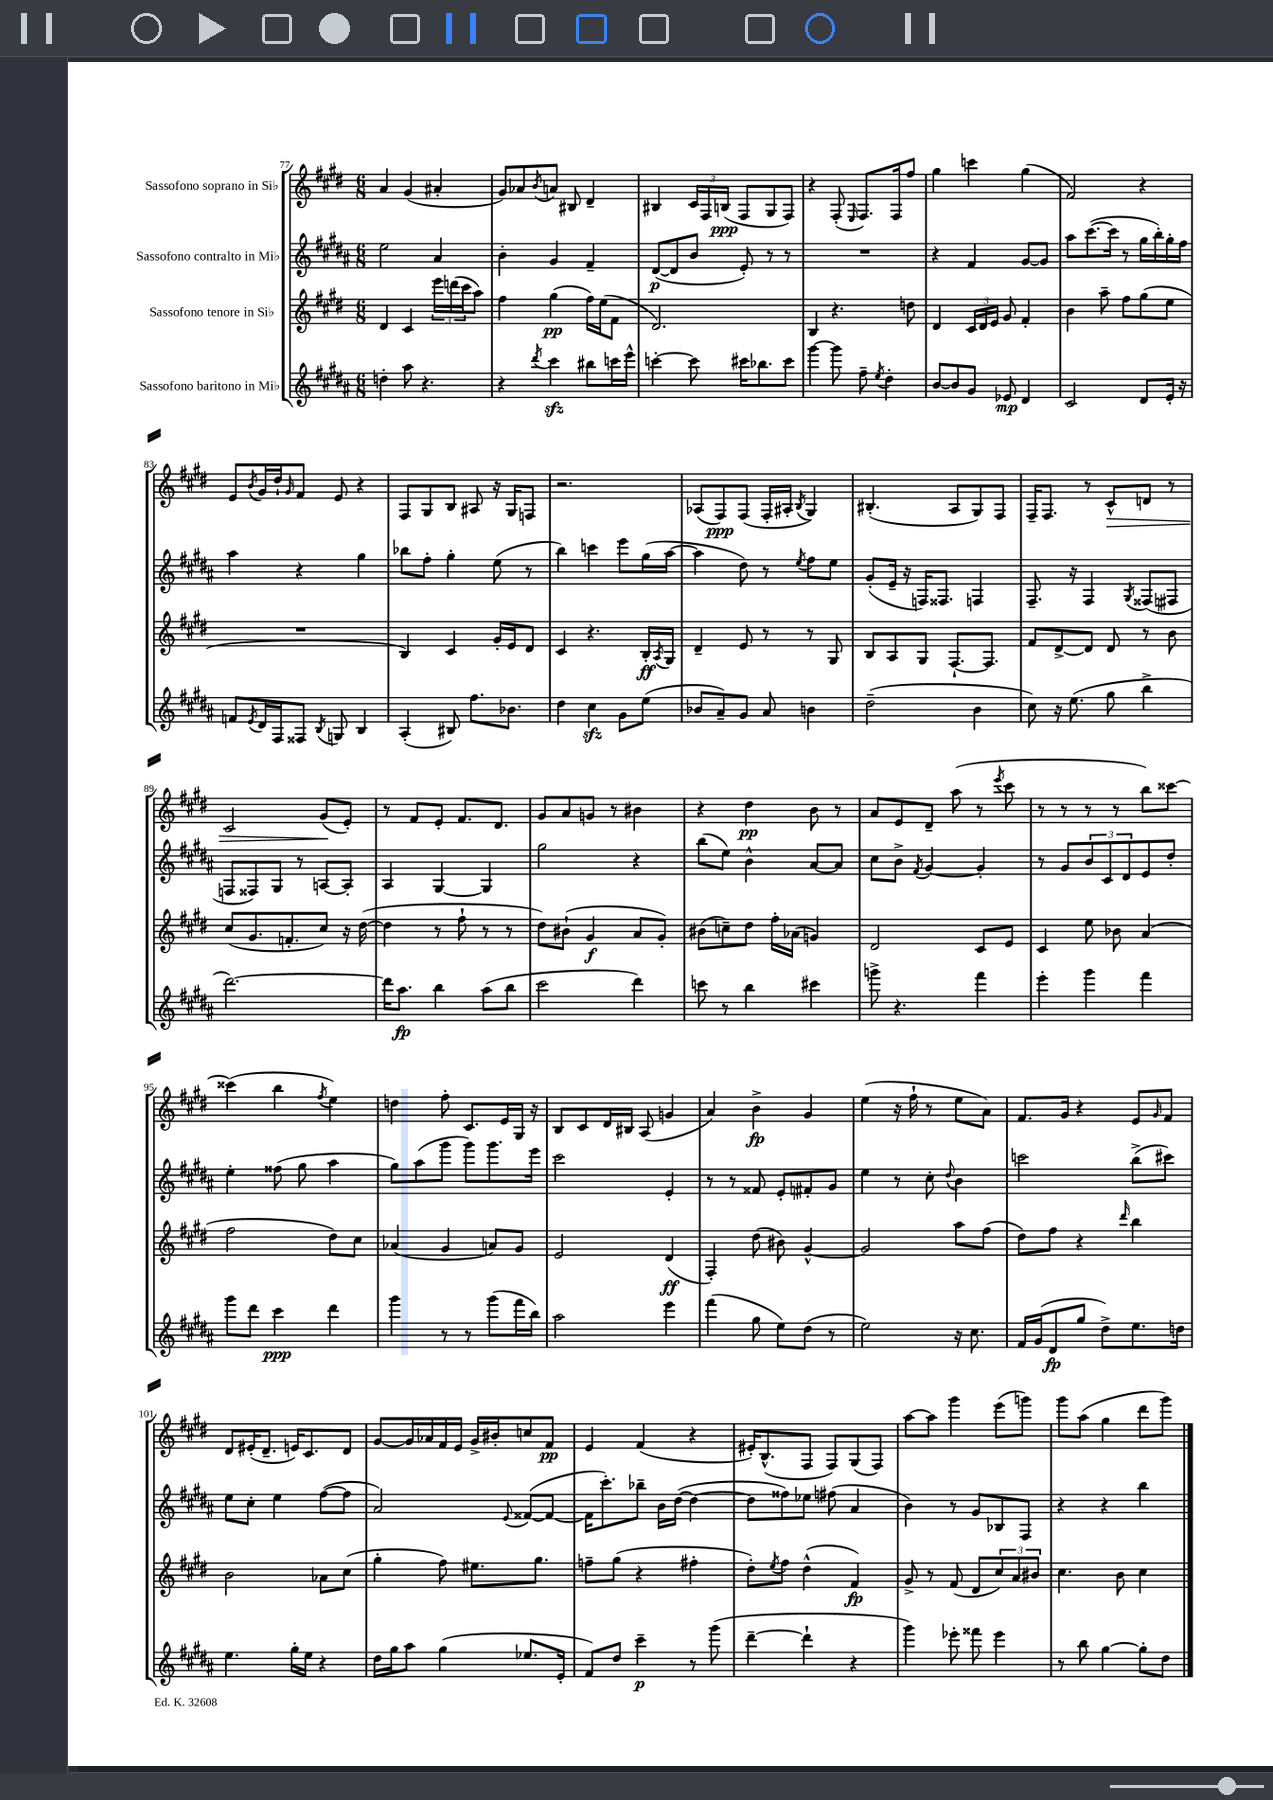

**kern	**dynam	**kern	**dynam	**kern	**dynam	**kern	**dynam
*part4	*part4	*part3	*part3	*part2	*part2	*part1	*part1
*staff4	*staff4	*staff3	*staff3	*staff2	*staff2	*staff1	*staff1
*I"Sassofono baritono in Mi♭	*	*I"Sassofono tenore in Si♭	*	*I"Sassofono contralto in Mi♭	*	*I"Sassofono soprano in Si♭	*
*clefG2	*	*clefG2	*	*clefG2	*	*clefG2	*
*k[f#c#g#d#a#]	*	*k[f#c#g#d#]	*	*k[f#c#g#d#a#]	*	*k[f#c#g#d#]	*
*M6/8	*	*M6/8	*	*M6/8	*	*M6/8	*
=77	=77	=77	=77	=77	=77	=77	=77
4ddn'\	.	4d#/	.	2ee\	.	4a/	.
8aa#\	.	4c#/	.	.	.	(4g#/	.
4.r	.	.	.	.	.	.	.
.	.	24eee\LL	.	4a#/	.	4a#X'/	.
.	.	(24dddn\	.	.	.	.	.
.	.	24ccc#\J	.	.	.	.	.
.	.	8aa\J)	.	.	.	.	.
=78	=78	=78	=78	=78	=78	=78	=78
4r	.	4ff#\	.	4b'\	.	8g#/L)	.
.	.	.	.	.	.	8a-X/	.
8qddd#/	.	.	.	.	.	8qb/	.
4ccc#zz\	.	(4gg#\	pp	4g#/	.	8an/J	.
.	.	.	.	.	.	8B#X/	.
8bb#X\L	.	16ff#\LL)	.	4f#~/	.	4d#~/	.
.	.	(16ee\J	.	.	.	.	.
16cccn\L	.	8f#\J	.	.	.	.	.
16eee^^\JJ	.	.	.	.	.	.	.
=79	=79	=79	=79	=79	=79	=79	=79
[4cccn'\	.	2.d#/)	.	([8d#/L	p	4B#X/	.
.	.	.	.	8d#/]	.	.	.
8ccc\]	.	.	.	8b/J	.	24c#/LL	.
.	.	.	.	.	.	24F#/	.
.	.	.	.	.	.	(24Bn/JJ	ppp
16ccc#X\KL	.	.	.	8e'/)	.	8F#/L	.
8.bb-X\	.	.	.	.	.	.	.
.	.	.	.	8r	.	8G#/	.
8ccc#\J	.	.	.	8r	.	8F#/J)	.
=80	=80	=80	=80	=80	=80	=80	=80
[4ggg#\	.	4B/	.	2.r	.	4r	.
8ggg#\]	.	4.r	.	.	.	(8F#'/	.
.	.	.	.	.	.	16qqE/	.
8ff#~\	.	.	.	.	.	8.F#/L)	.
8qee/	.	.	.	.	.	.	.
4dd#'\	.	.	.	.	.	.	.
.	.	.	.	.	.	16F#/k	.
.	.	8ddn\	.	.	.	8ff#/J	.
=81	=81	=81	=81	=81	=81	=81	=81
[8b/L	.	4d#/	.	4r	.	4gg#\	.
8b/]	.	.	.	.	.	.	.
8g#/J	.	24c#/LL	.	4f#/	.	4cccn\	.
.	.	24d#/	.	.	.	.	.
.	.	24e/JJ	.	.	.	.	.
8e-X/	mp	8g#/	.	.	.	.	.
4d#/	.	4f#'/	.	[8g#/L	.	(4gg#\	.
.	.	.	.	8g#/J]	.	.	.
=82	=82	=82	=82	=82	=82	=82	=82
2c#/	.	4b\	.	8aa#\L	.	2f#/)	.
.	.	.	.	([8.ccc#\	.	.	.
.	.	8aa~\	.	.	.	.	.
.	.	.	.	16ccc#\Jk]	.	.	.
.	.	8ff#\L	.	8r	.	.	.
8d#/L	.	(8gg#\	.	16gg#\LL	.	4r	.
.	.	.	.	16bb'\)	.	.	.
16e'/Jk	.	8ee\J	.	16gg#'\	.	.	.
16r	.	.	.	16ff#\JJ	.	.	.
!!LO:LB:g=z
=83	=83	=83	=83	=83	=83	=83	=83
8fn/L	.	2.r	.	4aa#\	.	8e/L	.
8qe/	.	.	.	.	.	8qb/	.
16d#/L	.	.	.	.	.	16g#/L	.
16F#/J	.	.	.	.	.	16dd#`/J	.
.	.	.	.	.	.	16qqg#/	.
8F##X/J	.	.	.	4r	.	8f#/J	.
8qB/	.	.	.	.	.	.	.
8Gn/	.	.	.	.	.	8e/	.
4B/	.	.	.	4gg#\	.	4r	.
=84	=84	=84	=84	=84	=84	=84	=84
(4A#'/	.	4B/)	.	8bb-X\L	.	8F#/L	.
.	.	.	.	8ff#'\J	.	8G#/	.
8B#X/)	.	4c#/	.	4gg#'\	.	8B/J	.
8.ff#\L	.	.	.	.	.	8A#X/	.
.	.	16g#'/LL	.	(8ee\	.	16r	.
8.b-X\J	.	16e/J	.	.	.	16G#/KL	.
.	.	8d#/J	.	8r	.	8Fn/J	.
=85	=85	=85	=85	=85	=85	=85	=85
4dd#\	.	4c#/	.	4bb\)	.	2.r	.
4cc#zz\	.	4.r	.	4cccn\	.	.	.
8g#\L	.	.	.	8eee\L	.	.	.
(8ee\J	.	16B'/LL	ff	(16gg#\L	.	.	.
.	.	8qA/	.	.	.	.	.
.	.	16G#/JJ	.	[16aa#\JJ	.	.	.
=86	=86	=86	=86	=86	=86	=86	=86
8b-X/L	.	4d#~/	.	4aa#\]	.	(8A-X/L	.
8a#~/)	.	.	.	.	.	8F#/)	ppp
8g#/J	.	8e/	.	8dd#\)	.	(8F#/J	.
8a#/	.	8r	.	8r	.	16F#'/LL	.
.	.	.	.	.	.	16A#X'/JJ	.
.	.	.	.	8qee/	.	8qB/	.
4bn\	.	8r	.	8ff#\L	.	4G#/)	.
.	.	8G#/	.	8ee\J	.	.	.
=87	=87	=87	=87	=87	=87	=87	=87
(2dd#~\	.	8B/L	.	(8g#'/L	.	(4.B#X'/	.
.	.	8A/	.	16e~/Jk	.	.	.
.	.	.	.	16r	.	.	.
.	.	8G#/J	.	16Fn/KL)	.	.	.
.	.	.	.	8.F##X/J	.	.	.
.	.	[8.F#`/L	.	.	.	8A/L	.
4b\	.	.	.	4Fn/	.	8G#/)	.
.	.	8.F#/J]	.	.	.	.	.
.	.	.	.	.	.	8F#/J	.
=88	=88	=88	=88	=88	=88	=88	=88
8cc#\)	.	8f#/L	.	8.F#~/	.	16F#~/KL	.
.	.	.	.	.	.	8.F#/J	.
16r	.	[8d#^/	.	.	.	.	.
(8.ee\	.	.	.	16r	.	.	.
.	.	8d#/J]	.	4F#/	.	8r	.
!	!	!	!	!	!	!	!LO:HP:b
8gg#\	.	8d#/	.	.	.	8c#^^/L	>
.	.	.	.	8qG#/	.	.	.
4bb^\	.	8r	.	(8F##X/L	.	8dn/J	.
.	.	8b\	.	8F#X/J	.	8r	.
!!LO:LB:g=z
=89	=89	=89	=89	=89	=89	=89	=89
[2.ddd#\)	.	(8cc#/L	.	8Fn/L	.	2c#/	.
.	.	8.g#/	.	8F##X/)	.	.	.
.	.	.	.	8G#/J	.	.	.
.	.	8.fn'/	.	.	.	.	.
.	.	.	.	8r	.	.	.
.	.	8cc#/J)	.	[8An/L	.	(8g#/L	.
.	.	16r	.	8A'/J]	.	8e'/J)	]
.	.	([16dd#\	.	.	.	.	.
=90	=90	=90	=90	=90	=90	=90	=90
16ddd#\KL]	.	4dd#\]	.	4A#/	.	8r	.
8.aa#\J	fp	.	.	.	.	.	.
.	.	.	.	.	.	8f#/L	.
4bb\	.	8r	.	[4G#/	.	8e'/J	.
.	.	8ff#`\	.	.	.	8.f#/L	.
(8aa#\L	.	8r	.	4G#/]	.	.	.
.	.	.	.	.	.	8.d#/J	.
8bb\J	.	8r	.	.	.	.	.
=91	=91	=91	=91	=91	=91	=91	=91
2ccc#\	.	8dd#\L)	.	2gg#\	.	8g#/L	.
.	.	(8b#X`\J	.	.	.	8a/	.
.	.	4g#/	f	.	.	8gn/J	.
.	.	.	.	.	.	8r	.
4ddd#\)	.	8a/L	.	4r	.	4b#X\	.
.	.	8g#'/J)	.	.	.	.	.
=92	=92	=92	=92	=92	=92	=92	=92
8cccn\	.	(8b#X\L	.	(8bb\L	.	4r	.
8r	.	8ccn~\)	.	8ee\J)	.	.	.
4bb\	.	8dd#\J	.	4b^^\	.	4dd#\	pp
.	.	16ff#'\LL	.	.	.	.	.
.	.	(16a-X\JJ	.	.	.	.	.
4ccc#X\	.	4gn/)	.	[8a#/L	.	8b\	.
.	.	.	.	8a#/J]	.	8r	.
=93	=93	=93	=93	=93	=93	=93	=93
8gggn^\	.	2d#/	.	8cc#\L	.	8a/L	.
4.r	.	.	.	8b^\J	.	8e/	.
.	.	.	.	8qf#/	.	.	.
.	.	.	.	[4g#/	.	8d#~/J	.
.	.	.	.	.	.	(8aa\	.
4fff#\	.	8c#/L	.	4g#'/]	.	8r	.
.	.	.	.	.	.	8qeee/	.
.	.	8e/J	.	.	.	8ccc#\	.
=94	=94	=94	=94	=94	=94	=94	=94
4eee'\	.	4c#/	.	8r	.	8r	.
.	.	.	.	8g#/L	.	8r	.
4ggg#\	.	8ee\	.	12b/	.	8r	.
.	.	.	.	12c#/	.	.	.
.	.	8b-X\	.	.	.	8r	.
.	.	.	.	12d#/	.	.	.
4fff#\	.	(4a/	.	8e/	.	8bb\L)	.
.	.	.	.	8dd#'/J	.	[8ccc##X\J	.
!!LO:LB:g=z
=95	=95	=95	=95	=95	=95	=95	=95
8ggg#\L	.	2ff#\	.	4ee'\	.	(4ccc##X\]	.
8ddd#\J	.	.	.	.	.	.	.
4ccc#\	ppp	.	.	(8ff##X\	.	4bb\	.
.	.	.	.	8gg#\	.	.	.
.	.	.	.	.	.	8qff#/	.
4ddd#\	.	8dd#\L)	.	4aa#\	.	4ee\)	.
.	.	8cc#\J	.	.	.	.	.
=96	=96	=96	=96	=96	=96	=96	=96
4ggg#\	.	(4a-X/	.	8gg#\L)	.	4ddn\	.
.	.	.	.	(8aa#\	.	.	.
8r	.	4g#/	.	8ggg#\J	.	8ff#'\	.
8r	.	.	.	8ggg#\L)	.	8.c#/L	.
(8ggg#\L	.	8an/L)	.	8.ggg#\	.	.	.
.	.	.	.	.	.	16e/L	.
16fff#\L	.	8g#/J	.	.	.	16G#/JJ	.
16bb\JJ)	.	.	.	16eee\Jk	.	16r	.
=97	=97	=97	=97	=97	=97	=97	=97
2aa#\	.	2e/	.	2ccc#\	.	8B/L	.
.	.	.	.	.	.	8c#/	.
.	.	.	.	.	.	16d#/L	.
.	.	.	.	.	.	16B#X/JJ	.
.	.	.	.	.	.	(8A/	.
4eee\	.	(4d#/	ff	4e'/	.	4gn/	.
=98	=98	=98	=98	=98	=98	=98	=98
(4fff#\	.	4F#'/)	.	8r	.	4a/)	.
.	.	.	.	8r	.	.	.
8gg#\	.	(8dd#\	.	8f##X/	.	4b^\	fp
8ee\L)	.	8b#X\)	.	8e'/L	.	.	.
(8dd#\J	.	[4g#^^/	.	8f#X'/	.	4g#/	.
8r	.	.	.	8g#/J	.	.	.
=99	=99	=99	=99	=99	=99	=99	=99
2ee\)	.	2g#/]	.	4ee\	.	(4ee\	.
.	.	.	.	8r	.	16r	.
.	.	.	.	.	.	16ff#`\	.
.	.	.	.	8cc#'\	.	8r	.
.	.	.	.	8qqdd#/	.	.	.
16r	.	8aa\L	.	4b\	.	8ee\L	.
8.cc#\	.	.	.	.	.	.	.
.	.	(8ff#\J	.	.	.	8a\J)	.
=100	=100	=100	=100	=100	=100	=100	=100
16f#/LL	.	8dd#\L)	.	2cccn\	.	8.f#/L	.
(16g#/J	.	.	.	.	.	.	.
8d#/	fp	8ff#\J	.	.	.	.	.
.	.	.	.	.	.	16g#/Jk	.
8gg#/J	.	4r	.	.	.	4r	.
8dd#^\L)	.	.	.	.	.	.	.
.	.	16qqddd#/	.	.	.	.	.
8.ee\	.	4bb\	.	(8bb^\L	.	8e/L	.
.	.	.	.	.	.	16qqg#/	.
.	.	.	.	8ccc#X\J)	.	8f#/J	.
16ddn\Jk	.	.	.	.	.	.	.
!!LO:LB:g=z
=101	=101	=101	=101	=101	=101	=101	=101
4.ee\	.	2b\	.	8ee\L	.	8d#/L	.
.	.	.	.	8cc#'\J	.	(16e#X'/K	.
.	.	.	.	.	.	8.d#~/J	.
.	.	.	.	4ee\	.	.	.
16gg#'\LL	.	.	.	.	.	16en/KL)	.
16ee\JJ	.	.	.	.	.	8.c#/	.
4r	.	8a-X\L	.	([8ff#\L	.	.	.
.	.	(8cc#\J	.	8ff#\J]	.	8d#/J	.
=102	=102	=102	=102	=102	=102	=102	=102
16dd#\LL	.	4gg#'\	.	2a#/)	.	[8g#/L	.
16gg#\J	.	.	.	.	.	.	.
8aa#\J	.	.	.	.	.	16g#/L]	.
.	.	.	.	.	.	16a-X/	.
(4gg#\	.	8ff#\)	.	.	.	16f#/	.
.	.	.	.	.	.	16e/JJ	.
.	.	8.ee#X\L	.	.	.	16g#^/LL	.
.	.	.	.	.	.	16b#X'/J	.
.	.	.	.	8qqe/	.	.	.
8.ee-X/L	.	.	.	([8f##X/L	.	8ccn/	.
.	.	8.gg#\J	.	.	.	.	.
.	.	.	.	8f##/J_	.	8f#/J	pp
16e'/Jk	.	.	.	.	.	.	.
=103	=103	=103	=103	=103	=103	=103	=103
8f#/L)	.	8ffn~\L	.	16f##\KL]	.	4e/	.
.	.	.	.	8.ccc#'\)	.	.	.
8dd#/J	.	(8gg#\J	.	.	.	.	.
4ccc#~\	p	4r	.	8bb-X~\J	.	(4f#/	.
.	.	.	.	16b\LL	.	.	.
.	.	.	.	([16dd#\JJ	.	.	.
8r	.	4ff#X'\	.	4dd#\_	.	4r	.
(8ggg#\	.	.	.	.	.	.	.
=104	=104	=104	=104	=104	=104	=104	=104
[4ddd#~\	.	8dd#'\L)	.	8dd#\L]	.	16e#X'/KL)	.
.	.	.	.	.	.	(8.B^^/	.
.	.	8qee/	.	.	.	.	.
.	.	8ff#\J	.	8ff##X\)	.	.	.
4ddd#`\]	.	(4dd#^^\	.	8ee-X\J	.	8F#/J	.
.	.	.	.	(8ff#X\	.	8F#/L)	.
4r	.	4f#/)	fp	4a#/	.	(8G#/	.
.	.	.	.	.	.	8F#/J)	.
=105	=105	=105	=105	=105	=105	=105	=105
4ggg#\)	.	8g#^/	.	4b\)	.	[8aa\L	.
.	.	8r	.	.	.	8aa\J]	.
8eee-X'\	.	(8f#/	.	8r	.	4ggg#\	.
8fff##X\	.	8d#/L	.	8g#/L	.	.	.
4eee-\	.	12cc#/)	.	8B-X/	.	(8eee\L	.
.	.	12a/	.	.	.	.	.
.	.	.	.	8F#/J	.	8gggn\J)	.
.	.	12b#X/J	.	.	.	.	.
=106	=106	=106	=106	=106	=106	=106	=106
8r	.	4.cc#\	.	4r	.	8ggg#\L	.
8bb\	.	.	.	.	.	(8aa\J	.
[4gg#\	.	.	.	4r	.	4gg#\	.
.	.	8b\	.	.	.	.	.
8gg#'\L]	.	4cc#\	.	4bb\	.	8ddd#\L	.
8dd#\J	.	.	.	.	.	8ggg#\J)	.
==	==	==	==	==	==	==	==
*-	*-	*-	*-	*-	*-	*-	*-
